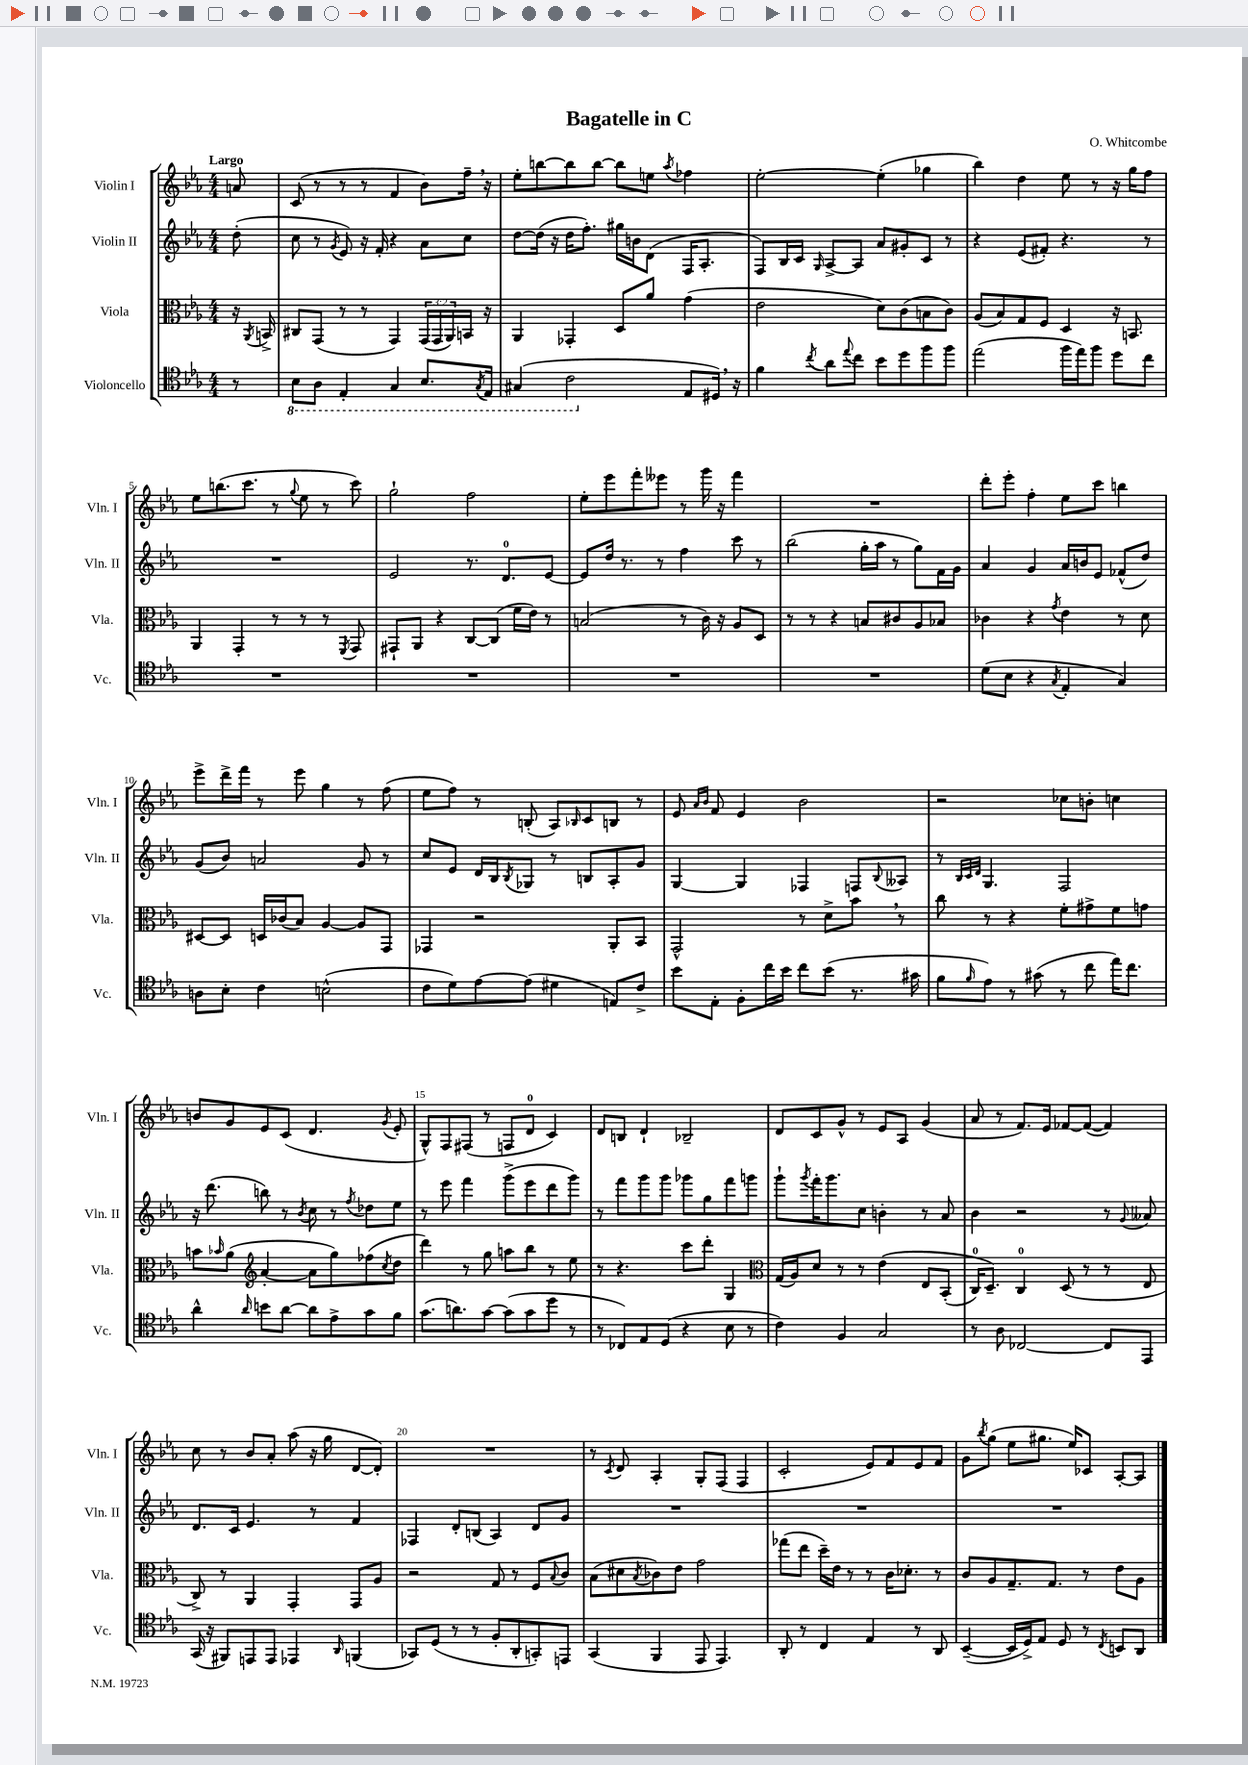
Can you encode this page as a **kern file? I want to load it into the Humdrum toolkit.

**kern	**kern	**kern	**kern
*staff4	*staff3	*staff2	*staff1
*clefC4	*clefC3	*clefG2	*clefG2
*k[b-e-a-]	*k[b-e-a-]	*k[b-e-a-]	*k[b-e-a-]
*M4/4	*M4/4	*M4/4	*M4/4
8r	16r	(8dd'	8a
.	8qAA-	.	.
.	16BB^	.	.
=	=	=	=
8BB-	8C#	8cc	(8c
8AA-	(8GG	8r	8r
.	.	8qg	.
4EE-'	8r	8e-)	8r
.	8r	16r	8r
.	.	16f'	.
4GG	4GG)	4r	4f
8.BB-	(24GG	8a-	8b-)
.	24GG	.	.
.	24AA-)	.	.
.	16BB	8cc	16ff~
8qGG	.	.	.
16EE-	16r	.	16r
=	=	=	=
(4GG#	4AA-	[8dd	8ee-'
.	.	(16dd]	[8bb
.	.	16r	.
2C	4GG-'	16dd	8bb]
.	.	8.ff')	.
.	.	.	[8bb
.	8D	16gg#	8bb]
.	.	16b	.
.	8a-	(8d	8ee
.	.	.	8qaa-
8E-	(4g	16F	4ff-
.	.	8.A-'	.
16D#)	.	.	.
16r	.	.	.
=	=	=	=
4f	2e-	8F)	[2ee-'
.	.	16B-	.
.	.	16c	.
8qcc	.	16qqG	.
8a-	.	[8A-^	.
8qqee-	.	.	.
8cc	.	8A-]	.
8b-	8d)	8a-	(4ee-']
8dd	(8c	8g#'	.
8ff	8B	8c	4gg-
8ff	8c)	8r	.
=	=	=	=
(2ee-	(8A-	4r	4bb-)
.	8B-)	.	.
.	8G	(8e-	4dd
.	8F	8f#')	.
16ff	4D	4.r	8ee-
16ee-)	.	.	.
8ff	.	.	8r
8dd	16r	.	16r
.	8.BB	.	16gg
8cc	.	8r	8ff
=	=	=	=
1r	4AA-	1r	8ee-
.	.	.	(8.bb
.	4GG'	.	.
.	.	.	8.ccc
.	8r	.	8r
.	.	.	8qqgg
.	8r	.	8ee-
.	8r	.	8r
.	8qFF	.	.
.	8GG	.	8ccc)
=	=	=	=
1r	8GG#`	2e-	2gg`
.	8AA-	.	.
.	4r	.	.
.	[8C	8.r	2ff
.	(8C]	.	.
.	.	8.d	.
.	16f	.	.
.	16e-)	.	.
.	8r	[8e-	.
=	=	=	=
1r	(2B	8e-]	8ee-'
.	.	16dd	8eee-
.	.	8.r	.
.	.	.	8fff'
.	.	8r	8eee--
.	8r	4ff	8r
.	16c)	.	16ggg
.	16r	.	16r
.	8A-	8ccc	4fff
.	8D	8r	.
=	=	=	=
1r	8r	(2bb-	1r
.	8r	.	.
.	4r	.	.
.	8B	16gg'	.
.	.	16aa-	.
.	8c#	8r	.
.	8A-	8gg)	.
.	8B-	16f	.
.	.	16g	.
=	=	=	=
(8d	4c-	4a-	8ddd'
8B-	.	.	8eee-'
4r	4r	4g	4ff'
8qG	8qg	.	.
4E-'	4e-	16a-	8ee-
.	.	16b	.
.	.	8e-	8ccc
4G)	8r	(8f-^^	4bb
.	8d	8dd)	.
=	=	=	=
8A	[8D#	(8g	8eee-^
8B-'	8D#]	8b-)	16ddd^
.	.	.	16fff
4c	16D	2a	8r
.	(16c-	.	.
.	8B-)	.	8eee-
(2B^^	[4A-	.	4gg
.	8A-]	8g	8r
.	8GG	8r	(8ff
=	=	=	=
8c	4GG-	8cc	8ee-
8d)	.	8e-	8ff)
[8e-	2r	16d	8r
.	.	16B-	.
.	.	8qB-	.
(8e-]	.	8G-	(8B'
4d#	.	8r	8A-)
.	.	.	16qqB-
.	.	8B	8c
8E)	8AA-'	8A-'	8B
8c^	8BB-	8g	8r
=	=	=	=
8b-	2GG^^	[4G	8e-
.	.	.	16qqa-
.	.	.	16qqb-
8E-'	.	.	8f
8F'	.	4G]	4e-
16cc	.	.	.
16b-	.	.	.
8cc	8r	4F-	2b-
(8b-	8d^	.	.
8.r	8b-	8F	.
.	.	8qqB-	.
.	8r	8A--	.
16g#	.	.	.
=	=	=	=
8f	8cc	8r	2r
.	.	32qqB-	.
.	.	32qqc	.
16qqf	.	32qqd	.
8e-)	8r	4.G	.
8r	4r	.	.
(8g#	.	.	.
8r	8f'	2F	8cc-
8cc	8g#^	.	8b'
16ee-)	8f	.	4cc
8.cc	.	.	.
.	8g	.	.
=	=	=	=
4a-^^	8b	16r	8b
.	.	(8.ddd	.
.	16qqb-	.	.
.	(8a-	.	8g
*	*clefG2	*	*
16qqa-	.	.	.
8b	[4a-'	8bb)	8e-
[8a-	.	8r	(8c
.	.	8qb-	.
8a-]	8a-]	8cc	4.d
8e-^	8gg)	8r	.
.	.	8qff	.
8g	(8ff-	8dd-	.
.	8qcc	.	8qg
8f	8dd	8ee-	8e-'
=	=	=	=
(8.g	4ddd)	8r	8G^^)
.	.	8eee-	8F
8.a)	.	.	.
.	8r	4fff	(8F#
[8g	8gg	.	8r
(8g]	8aa	(8ggg^	8F
8g	8bb-	8eee-	8d
8dd	8r	8ddd	4c)
8r	8ee-	8ggg)	.
=	=	=	=
8r	8r	8r	8d
8C-)	4.r	8fff	8B
8E-	.	8ggg	4d`
(8D	.	8ggg	.
4r	8ccc	8ggg-	2B-~
.	8ddd'	8gg	.
8B-	4G	8fff	.
8r	.	8ggg	.
=	=	=	=
*	*clefC3	*	*
4c)	(16G	8ggg`	8d
.	16A-)	.	.
.	.	8qggg	.
.	8d	16fff'	8c
.	.	8.ggg	.
4F	8r	.	8g^^
.	8r	8cc	8r
2G	&(4e-	4b'	8e-
.	.	.	8A-
.	8E-	8r	(4g
.	(8BB-'	8a-	.
=	=	=	=
8r	16C)	4b-	8a-
.	8.D~&)	.	.
8A-	.	.	8r
[2C-	4C	2r	8.f)
.	.	.	16e-
.	(8D	.	[8f-
.	8r	.	(8f-_
8C-]	8r	8r	4f-])
.	.	8qqg	.
8EE-	8E-	8a--	.
=	=	=	=
(16GG	8C^)	8.d	8cc
16r	.	.	.
8FF#)	8r	.	8r
.	.	16c	.
8EE	4AA-	4.e-	8b-
8EE	.	.	8a-'
4EE-	4GG'	.	(8aa-
.	.	8r	16r
.	.	.	16gg
16qqAA-	.	.	.
(4FF	8GG	4f	[8d
.	8A-	.	8d'])
=	=	=	=
8GG-)	2r	4F-	1r
(8D	.	.	.
8r	.	8d'	.
8r	.	(8B	.
8F'	8G	4A-)	.
8AA-'	8r	.	.
8GG')	8F	8d	.
.	8qqB-	.	.
8EE	8c	8g	.
=	=	=	=
(4GG	(8B-	1r	8r
.	.	.	8qc
.	8d#	.	8d
.	8qB-	.	.
4FF	8c-)	.	4A-'
.	8e-	.	.
8EE-	2g	.	8G'
4.EE-)	.	.	(8F
.	.	.	4F
=	=	=	=
8AA-'	(8gg-	1r	2c'
8r	8ee-	.	.
4C	16dd~)	.	.
.	16e-	.	.
.	8r	.	.
4E-	8r	.	8e-)
.	16c	.	8f
.	8.d-'	.	.
8r	.	.	8e-
8AA-	8r	.	8f
=	=	=	=
([4BB-~	8c	1r	8g
.	.	.	8qbb-
.	8A-	.	(8gg
16BB-]	8.G~	.	8ee-
16D^)	.	.	.
8E-	.	.	8.gg#
.	8.G	.	.
8D	.	.	.
.	.	.	16ee-)
8r	8r	.	8c-
8qC	.	.	.
8BB	8e-	.	[8A-'
8AA-	8A-	.	8A-]
==	==	==	==
*-	*-	*-	*-
